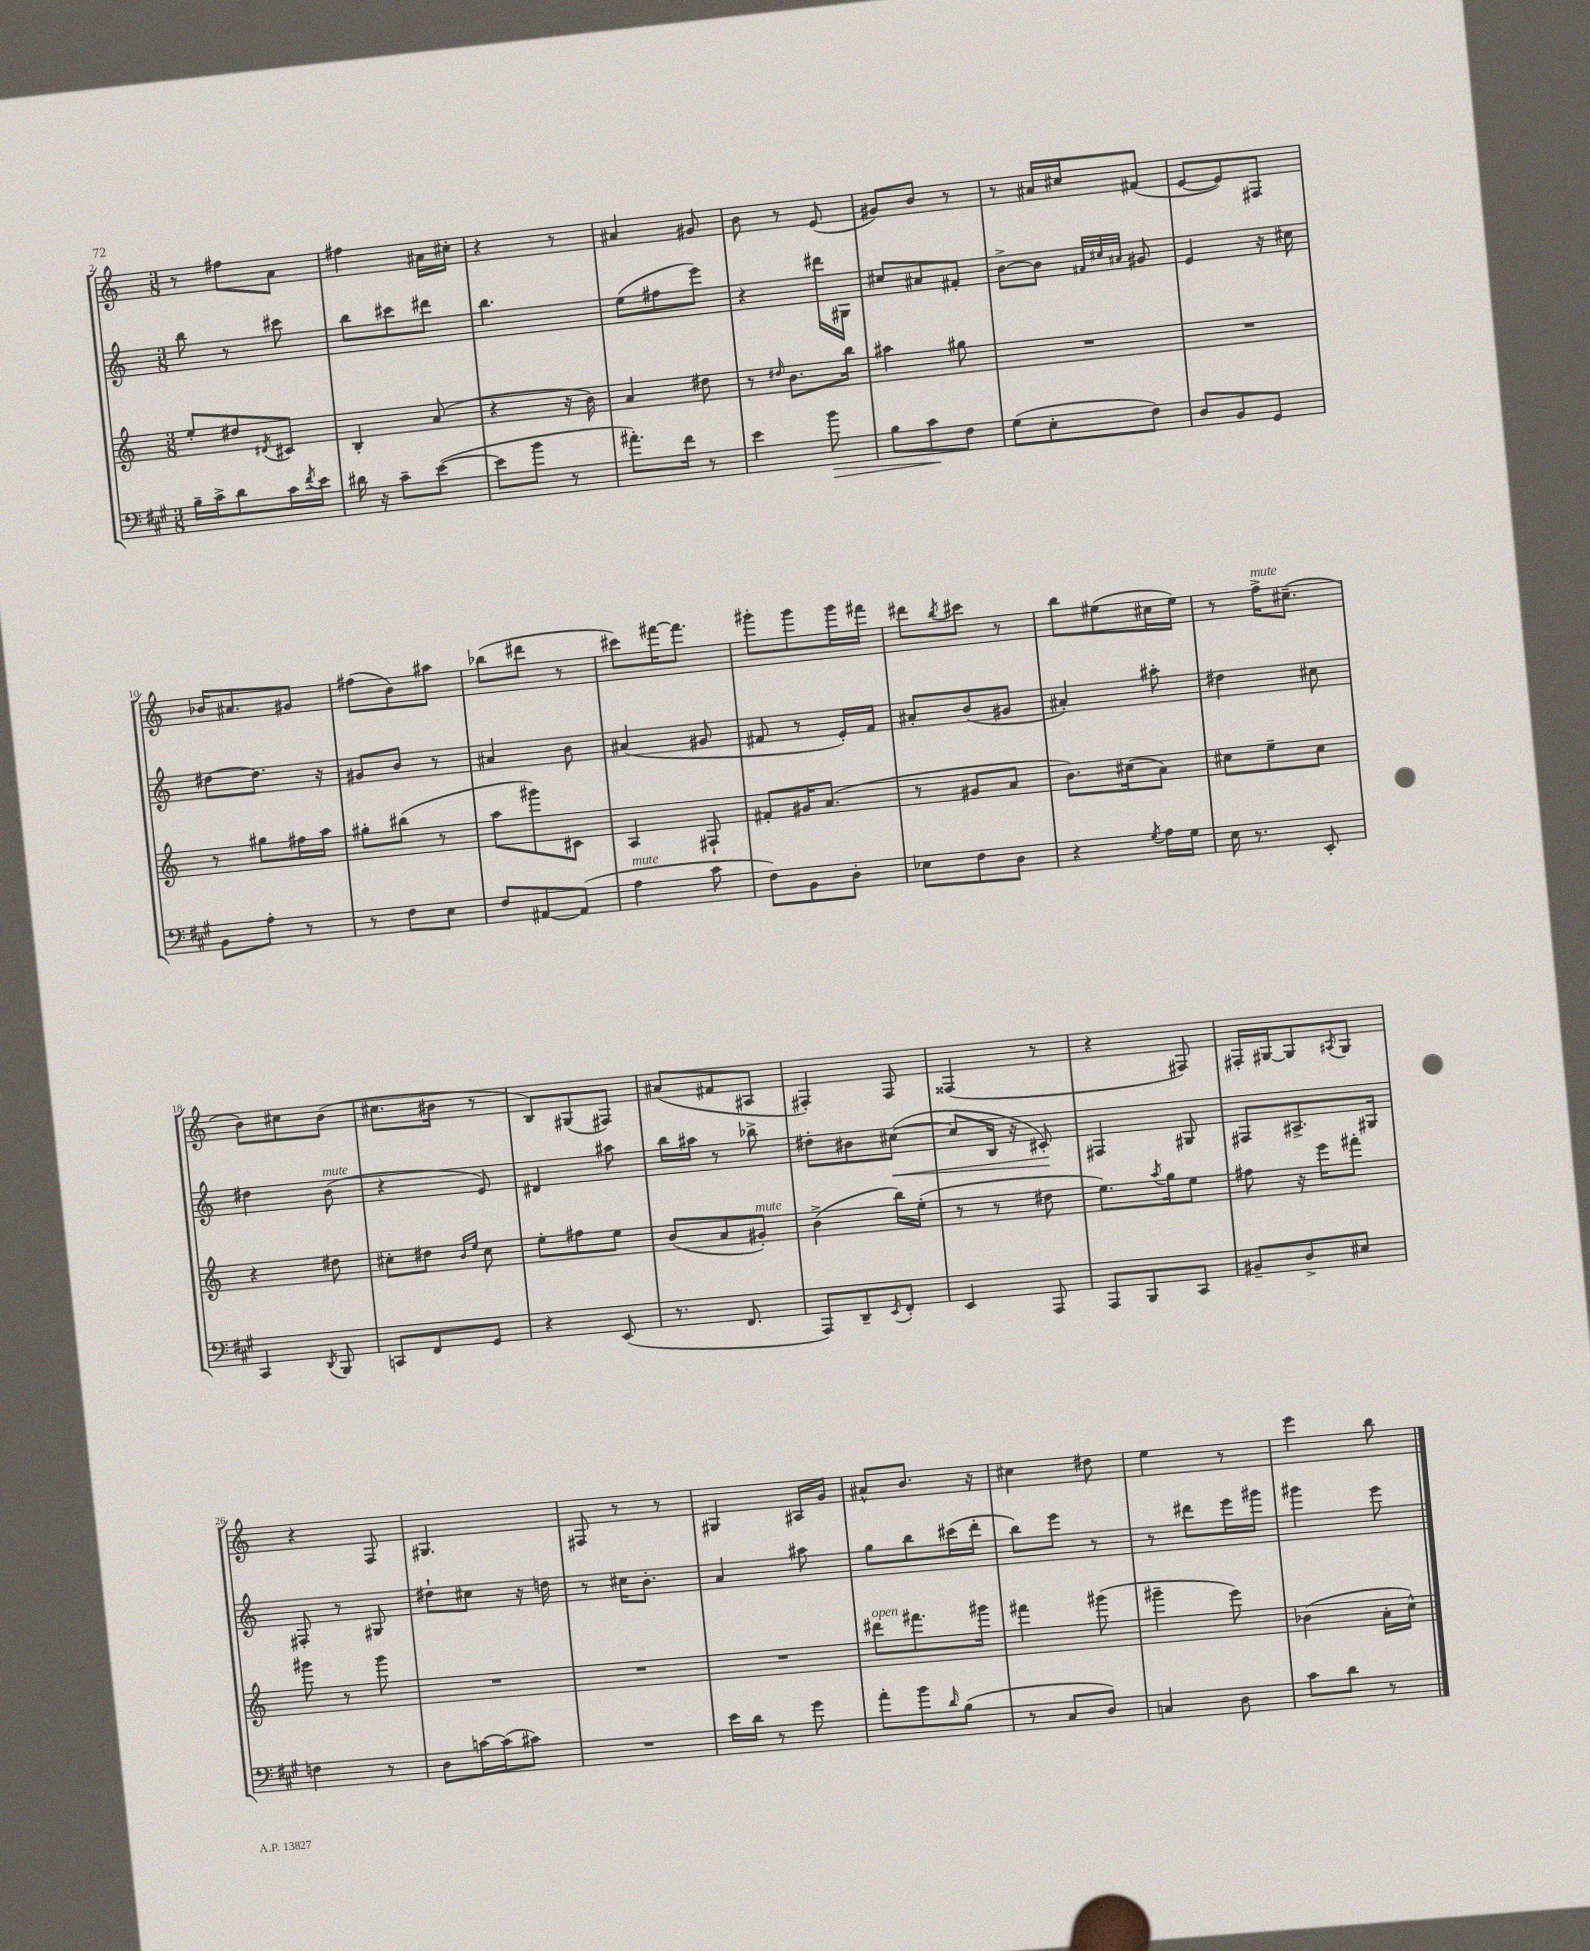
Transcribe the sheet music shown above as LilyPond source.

<<
\new StaffGroup <<
\new Staff = "s0" {
    \clef treble \key c \major \numericTimeSignature \time 3/8
    r8 fis''8 a'8 |
    fis''4 ais'16 cis''16-. |
    r4 r8 |
    ais'4 gis'8 |
    b'8 r8 e'8( |
    gis'8) b'8 r8 |
    r8 ais'16 cis''16 fis'8( |
    e'8~ e'8) fis8 |
    bes'16 ais'8. gis'8 |
    fis''8( b'8) ais''8 |
    bes''8( dis'''8 r8 |
    cis'''8) fis'''16~ fis'''8. |
    gis'''8-. gis'''8 gis'''16 fis'''16 |
    dis'''8 \acciaccatura { b''8 } cis'''8 r8 |
    b''8 eis''8( cis''16 eis''16) |
    r8 f''16->^\markup { \italic "mute" } cis''8.--( |
    b'8) cis''8 b'8( |
    cis''8. bis'16 r8 |
    b8) gis8( fis8) |
    ais'8( fis'8 ais8 |
    fis4-.) fis8 |
    fisis4( r8 |
    r4 fis8) |
    fis16-. gis16~ gis8 \acciaccatura { ais8 } gis8 |
    r4 f8 |
    gis4. |
    fis8 r8 r8 |
    gis4 ais16 g'16 |
    ais'8-^ b'8. r16 |
    cis''4 dis''8 |
    e''4 r8 |
    e'''4 b''8 \bar "|." |
}
\new Staff = "s1" {
    \clef treble \key c \major \numericTimeSignature \time 3/8
    b''8 r8 cis'''8 |
    b''8 cis'''8 dis'''8 |
    b''4. |
    e''8( fis''8 e'''8) |
    r4 dis'''16 gis16 |
    cis''8 ais'8 fis'8-. |
    b'8~-> b'8 \grace { fis'32 cis''32 ais'32 } gis'8 |
    e'4 r16 cis''16 |
    dis''8~ dis''8. r16 |
    gis'8 b'8 r8 |
    ais'4 b'8 |
    ais'4( gis'8 |
    fis'8 r8 e'16-.) fis'16 |
    ais'8-. b'8( gis'8 |
    ais'4-.) ais''8-. |
    dis''4 cis''8 |
    dis''4 b'8^\markup { \italic "mute" }( |
    r4 e'8) |
    dis'4 ais''8 |
    b''16 ais''16 r8 bes''8-> |
    dis''8-. bis'8 cis''8~\<( |
    cis''8 b16 r16 cis'8-.\!) |
    fis4 gis8 |
    fis8 ais8.-> gis16 |
    fis8-. r8 gis8 |
    dis''8-! cis''8 r16 d''16 |
    r8 cis''16 b'8.-. |
    a'4 ais''8 |
    g''8 b''8 cis'''16( d'''16-. |
    b''8) e'''8 r8 |
    r8 dis'''8 e'''16 gis'''16 |
    gis'''4 e'''8 \bar "|." |
}
\new Staff = "s2" {
    \clef treble \key c \major \numericTimeSignature \time 3/8
    e''8-. dis''8 \acciaccatura { dis'8 } cis'8 |
    b4-. a'8( |
    r4 r16 b'16) |
    a'4 dis''8 |
    r8 \grace { dis''16 } b'8. b''16 |
    ais''4 gis''8 |
    R4. |
    R4. |
    r8 gis''8 fis''16 a''16 |
    gis''8-. bis''8( r8 |
    a''8 gis'''8) cis'8 |
    a4 fis8-! |
    fis'8-. gis'16 a'8.( |
    r8 gis'8 a'8 |
    b'8.) cis''16( a'8) |
    cis''8 e''8-- cis''8 |
    r4 dis''8 |
    cis''8-. dis''8 \grace { b'16 e''16 } cis''8 |
    e''8-. fis''8 e''8 |
    b'8( a'8 gis'8-.^\markup { \italic "mute" }) |
    b'4->( b''16) e''16-.( |
    r8 r8 dis''8 |
    e''8.) \acciaccatura { a''8 } g''16 e''8 |
    fis''8 r16 e'''16 fis'''8-. |
    gis'''8 r8 gis'''8 |
    R4. |
    R4. |
    R4. |
    dis'''8^\markup { \italic "open" } fis'''8. gis'''16 |
    fis'''4 gis'''8( |
    gis'''4-- e'''8) |
    bes'4( a'16-. c''16-^) \bar "|." |
}
\new Staff = "s3" {
    \clef bass \key a \major \numericTimeSignature \time 3/8
    b16-- cis'16-> d'8 cis'16 \acciaccatura { fis'8 } e'16 |
    dis'16 r16 cis'8-- e'8~( |
    e'8 b'8 r8 |
    ais'8.-.) fis'16 r8 |
    e'4 b'8\> |
    b8 cis'8\! fis8 |
    gis8( e8-. fis8) |
    d8 b,8 gis,8 |
    b,8 a8-. r8 |
    r8 fis8 e8 |
    fis8 ais,8~ ais,8( |
    a4^\markup { \italic "mute" } cis'8 |
    fis8) b,8 d8-. |
    ees8 fis8 d8 |
    r4 \acciaccatura { gis8 } a16 gis16 |
    e16 r8. e,8-. |
    cis,4 \acciaccatura { d,8 } b,,8 |
    c,8 fis,8 gis,8 |
    r4 e,8( |
    r8. fis,8. |
    a,,8) d,8-- \acciaccatura { e,8 } fis,8-. |
    e,4 a,,8 |
    a,,8 b,,8 cis,8 |
    bis,8-- d8-> eis8 |
    f4 r8 |
    d8 c'16~ c'16( cis'8) |
    R4. |
    e'16 d'16 r8 gis'8 |
    a'8-. b'8 \grace { d'16 } b8( |
    r8 cis8 d8) |
    c4 d8 |
    cis'8 d'8 r8 \bar "|." |
}
>>
>>
\layout { \context { \Score currentBarNumber = #2 } }
